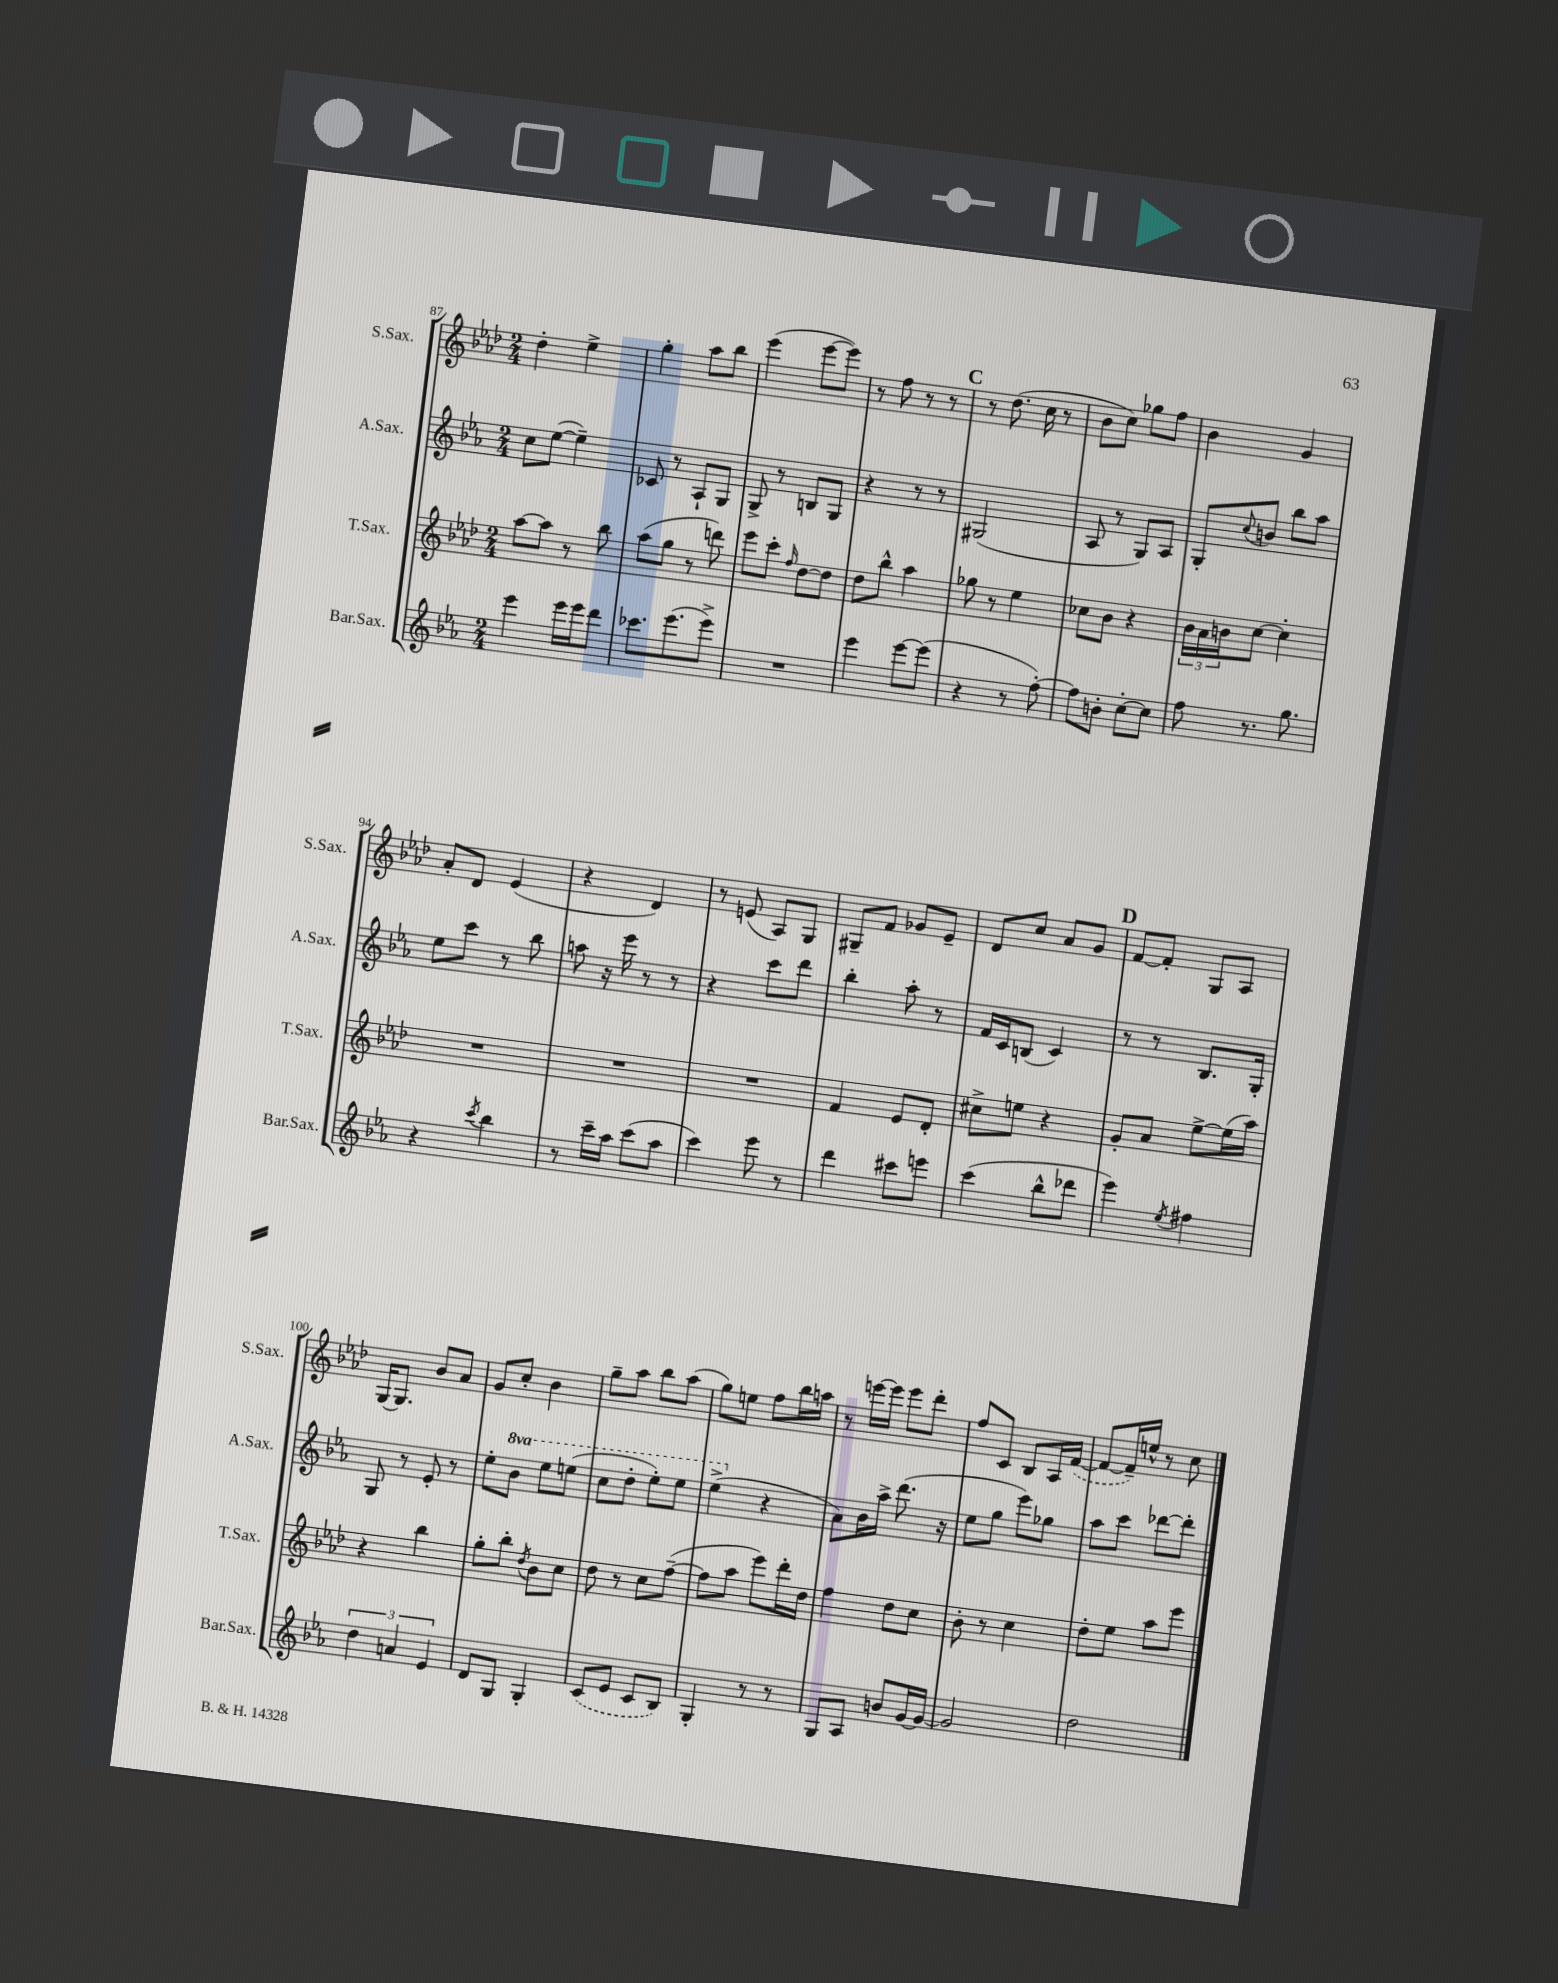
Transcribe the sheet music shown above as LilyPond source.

<<
\new StaffGroup <<
\new Staff = "s0" \with { instrumentName = "S.Sax." shortInstrumentName = "S.Sax." } {
    \clef treble \key aes \major \numericTimeSignature \time 2/4
    des''4-. ees''4-> |
    g''4-. aes''8 bes''8 |
    ees'''4( ees'''8~ ees'''8) |
    r8 f''8 r8 r8 |
    \mark \markup { \bold "C" } r8 des''8.( c''16 r8 |
    bes'8 c''8) ges''8 f''8 |
    bes'4 g'4 |
    aes'8-. des'8 ees'4( |
    r4 des'4) |
    r8 e'8( aes8) g8 |
    gis8-- f'8 ges'8 ees'8-- |
    des'8 c''8 aes'8 g'8 |
    \mark \markup { \bold "D" } f'8~ f'8-. g8 aes8 |
    g16~ g8. bes'8 aes'8 |
    g'8 c''8-. bes'4 |
    g''8-- aes''8 bes''8 aes''8( |
    g''8) e''8 f''8 bes''16 a''16 |
    r8 e'''16~ e'''16 e'''8 des'''8-. |
    f''8 c'8 bes8 aes16 \once \slurDashed f'16~( |
    f'8~ f'16--) e''16-^ r8 c''8 \bar "|." |
}
\new Staff = "s1" \with { instrumentName = "A.Sax." shortInstrumentName = "A.Sax." } {
    \clef treble \key ees \major \numericTimeSignature \time 2/4 \set Staff.ottavationMarkups = #ottavation-simple-ordinals
    c''8 ees''8~( ees''4--) |
    ces'8 r8 aes8-! g8 |
    g8-> r8 b8 g8 |
    r4 r8 r8 |
    \mark \markup { \bold "C" } gis2( |
    aes8 r8 g8) aes8 |
    g8-. \appoggiatura { c''8 } b'8 bes''8 aes''8 |
    ees''8 c'''8 r8 bes''8 |
    a''8 r16 ees'''16 r8 r8 |
    r4 c'''8 d'''8 |
    bes''4-. aes''8-. r8 |
    f'16 c'16 b8( c'4) |
    \mark \markup { \bold "D" } r8 r8 bes8. g16-. |
    g8 r8 ees'8-. r8 |
    ees''8-. \ottava #1 bes''8 ees'''8 e'''8( |
    c'''8 d'''8-. ees'''8-.) ees'''8 |
    ees'''4->( \ottava #0 r4 |
    aes'8) bes'16 aes''16-> d'''8.( r16 |
    ees''8 g''8 ees'''8) ges''8 |
    aes''8 c'''8 des'''8~ des'''8-. \bar "|." |
}
\new Staff = "s2" \with { instrumentName = "T.Sax." shortInstrumentName = "T.Sax." } {
    \clef treble \key aes \major \numericTimeSignature \time 2/4
    aes''8~ aes''8 r8 bes''8 |
    aes''8( g''8 r8 d'''8) |
    ees'''8 c'''8-. \grace { f''16 } des''8~ des''8 |
    des''8 bes''8-^ aes''4 |
    \mark \markup { \bold "C" } ges''8 r8 ees''4 |
    ces''8 bes'8 r4 |
    \tuplet 3/2 { bes'16 aes'16 b'16 } c''8~ c''4-. |
    R2 |
    R2 |
    R2 |
    f'4 ees'8 des'8-. |
    cis''8-> e''8 r4 |
    \mark \markup { \bold "D" } g'8-. aes'8 ees''8~-> ees''16( aes''16) |
    r4 bes''4 |
    g''8-. bes''8-. \acciaccatura { des''8 } bes'8 c''8 |
    des''8 r8 c''8 f''8~--( |
    f''8 aes''8 ees'''8) des'''16-. des''16 |
    f''4 des''8 c''8 |
    bes'8-. r8 c''4 |
    des''8-. ees''8 aes''8 ees'''8 \bar "|." |
}
\new Staff = "s3" \with { instrumentName = "Bar.Sax." shortInstrumentName = "Bar.Sax." } {
    \clef treble \key ees \major \numericTimeSignature \time 2/4
    ees'''4 ees'''16 ees'''16 d'''8 |
    ces'''8. ees'''8.( ees'''8->) |
    R2 |
    ees'''4 ees'''8~ ees'''8( |
    \mark \markup { \bold "C" } r4 r8 f''8~-.) |
    f''8 b'8-. c''8~-. c''8 |
    f''8 r8. g''8. |
    r4 \acciaccatura { c'''8 } bes''4 |
    r8 c'''16-- aes''16 c'''8( aes''8 |
    c'''4) ees'''8 r8 |
    d'''4 cis'''8 e'''8 |
    c'''4( bes''8-^ des'''8 |
    \mark \markup { \bold "D" } ees'''4) \acciaccatura { ees''8 } fis''4 |
    \tuplet 3/2 { d''4 a'4 ees'4 } |
    d'8 g8 g4-. |
    \once \slurDashed c'8( ees'8 c'8 bes8) |
    g4-. r8 r8 |
    g8 aes8 b'8 g'16~ g'16~ |
    g'2 |
    d''2 \bar "|." |
}
>>
>>
\layout { \context { \Score currentBarNumber = #87 } }
